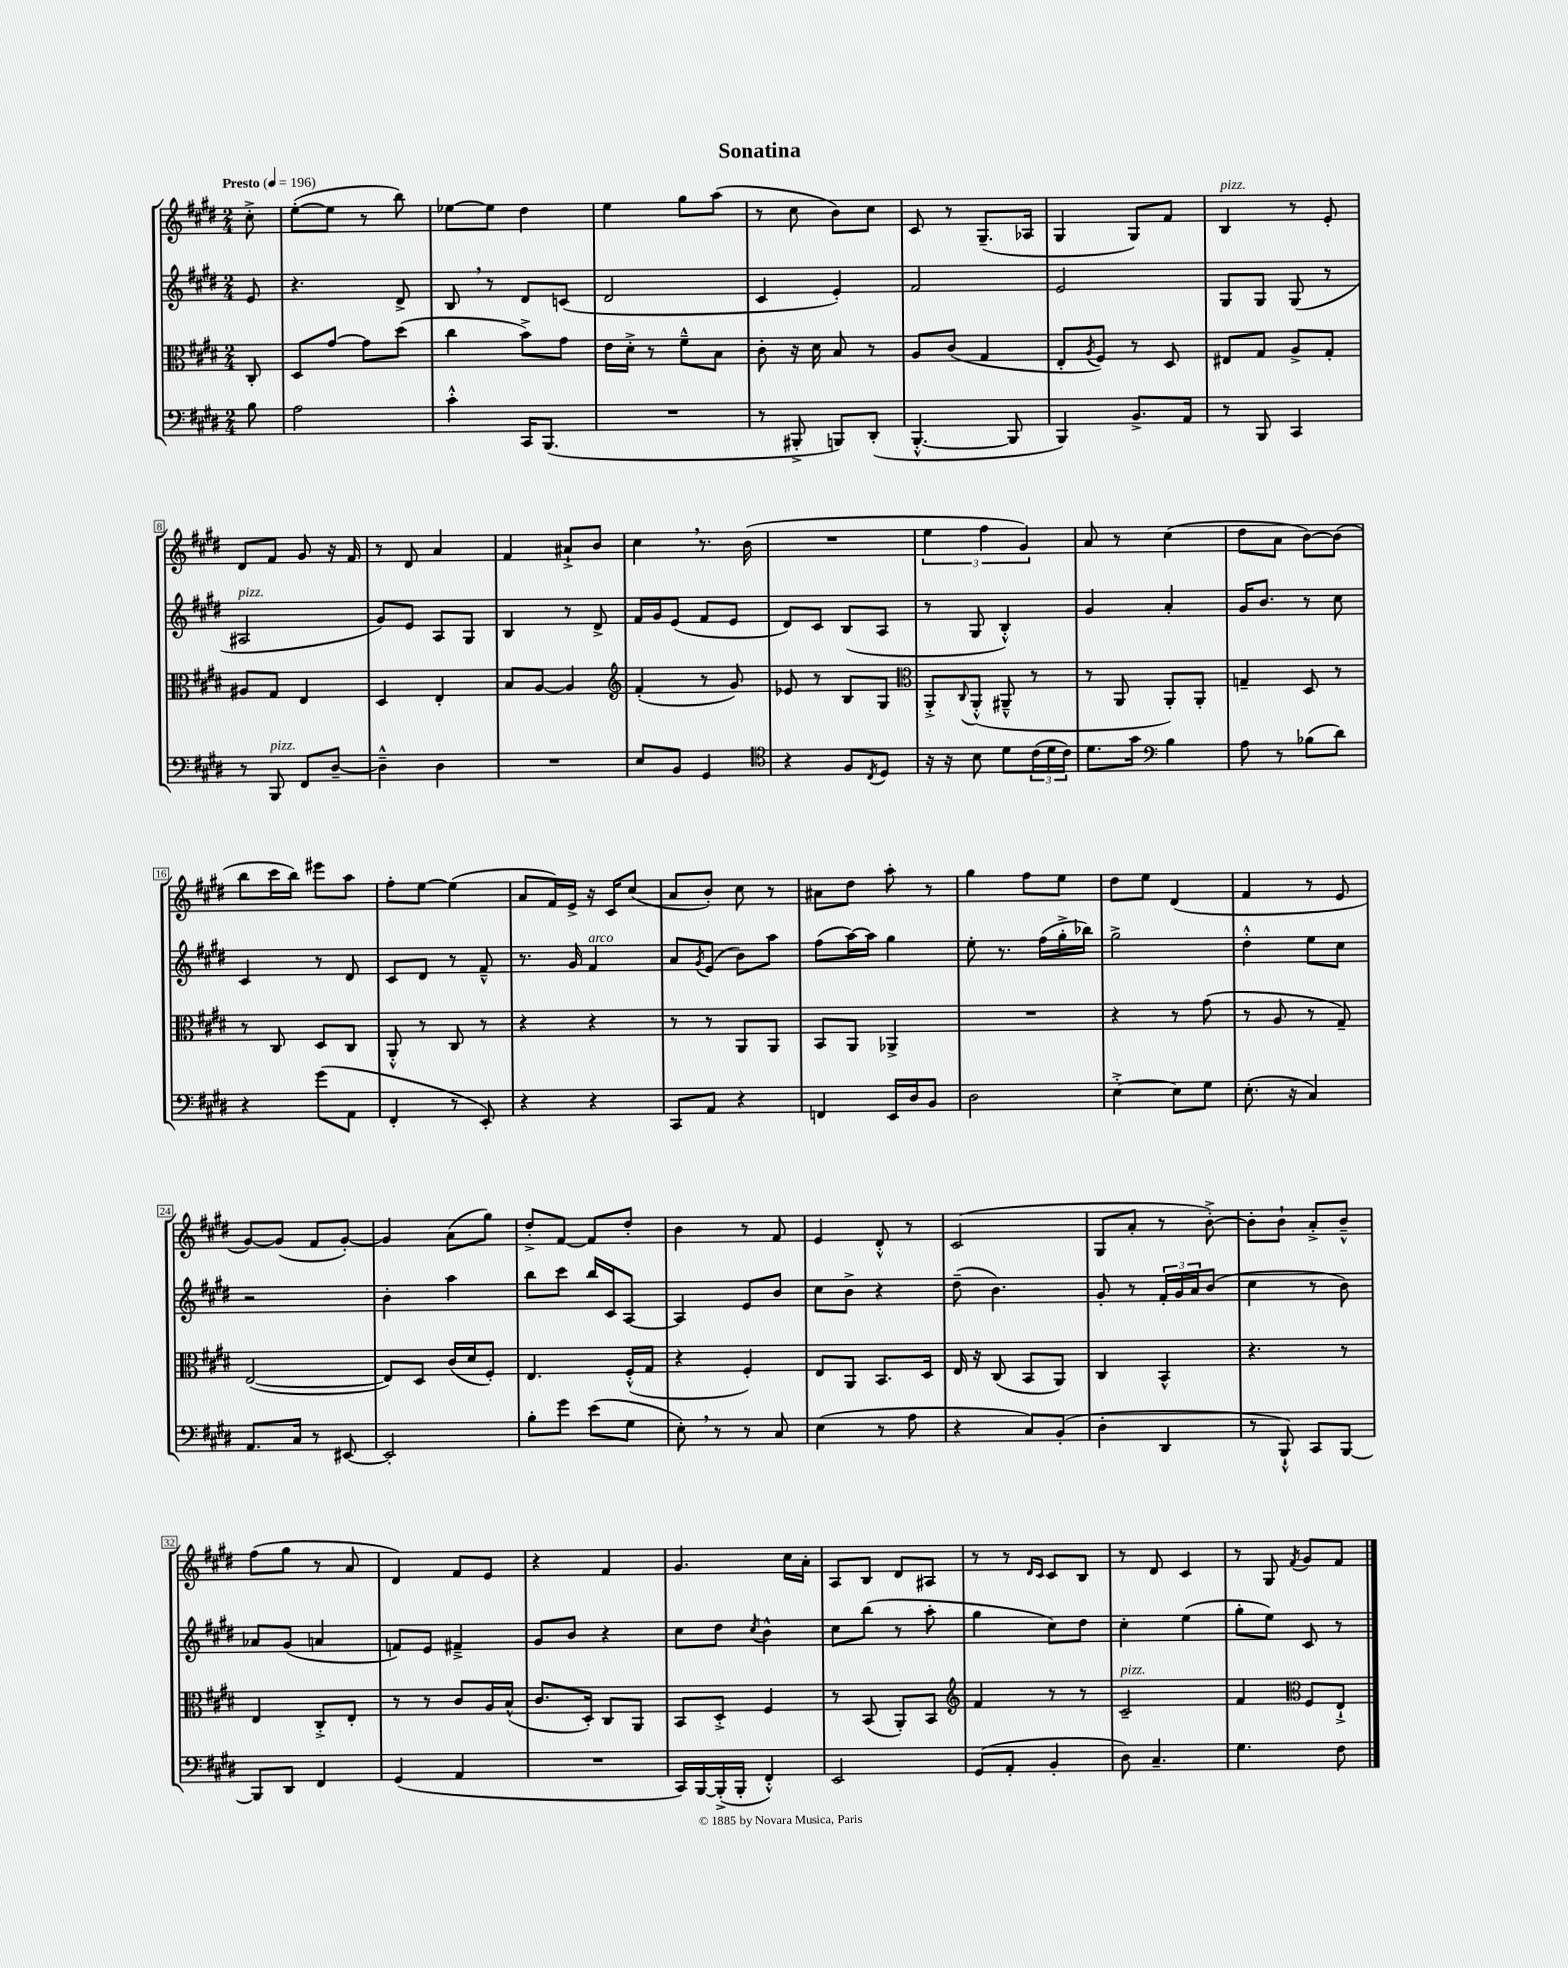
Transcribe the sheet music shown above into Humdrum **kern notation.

**kern	**kern	**kern	**kern
*staff4	*staff3	*staff2	*staff1
*clefF4	*clefC3	*clefG2	*clefG2
*k[f#c#g#d#]	*k[f#c#g#d#]	*k[f#c#g#d#]	*k[f#c#g#d#]
*M2/4	*M2/4	*M2/4	*M2/4
*MM196	*MM196	*MM196	*MM196
8B\	8C#'/	8e/	8cc#'^\
=	=	=	=
2A\	8D#/L	4.r	([8ee'\L
.	[8g#/J	.	8ee\]J
.	8g#\]L	.	8r
.	(8dd#\J	8d#^/	8bb\)
=	=	=	=
4c#'^^\	4cc#\	8B/	[8ee-\L
.	.	8r	8ee-\]J
16CC#/LK	8b^\L)	8d#/L	4dd#\
(8.BBB/J	.	.	.
.	8g#\J	(8c/J	.
=	=	=	=
2r	16e\LL	2d#/	4ee\
.	16d#'^\JJ	.	.
.	8r	.	.
.	8f#~^^\L	.	8gg#\L
.	8B\J	.	(8aa\J
=	=	=	=
8r	8c#'\	4c#/	8r
8BBB#'^/	16r	.	8cc#\
.	16d#\	.	.
8BBB/L)	8B/	4e'/)	8b\L)
(8DD#'/J	8r	.	8cc#\J
=	=	=	=
[4.BBB'^^/	8A/L	2f#/	8c#/
.	(8c#/J	.	8r
.	4G#/	.	(8.G#~/L
8BBB/]	.	.	.
.	.	.	16A-/Jk
=	=	=	=
4BBB/)	8E'/L	2e/	4G#/
.	8qA/	.	.
.	8F#/J)	.	.
8.BB^/L	8r	.	8G#/L)
.	8D#/	.	8f#/J
16AA/Jk	.	.	.
=	=	=	=
8r	8E#/L	8G#/L	4B/
8BBB/	8G#/J	8G#/J	.
4CC#/	8A^/L	(8G#/	8r
.	8G#'/J	8r	8e'/
=	=	=	=
8r	8A#/L	2A#/	8d#/L
8BBB/	8G#/J	.	8f#/J
8FF#/L	4E/	.	8g#/
[8D#~/J	.	.	16r
.	.	.	16f#/
=	=	=	=
4D#~^^\]	4D#/	8g#/L)	8r
.	.	8e/J	8d#/
4D#\	4E'/	8A/L	4a/
.	.	8G#/J	.
=	=	=	=
2r	8B/L	4B/	4f#/
.	[8A/J	.	.
.	4A/]	8r	8a#`^/L
.	.	8d#^/	8b/J
=	=	=	=
*	*clefG2	*	*
8E/L	(4f#'/	16f#/LL	4cc#\
.	.	16g#/J	.
8BB/J	.	(8e/J	.
4GG#/	8r	8f#/L	8.r
.	8g#/)	8e/J	.
.	.	.	(16b\
=	=	=	=
*clefC4	*	*	*
4r	8e-/	8d#/L)	2r
.	8r	8c#/J	.
8F#/L	8B/L	(8B/L	.
8qC#/	.	.	.
8D#/J	8G#/J	8A/J	.
=	=	=	=
*	*clefC3	*	*
16r	8AA'^/L	8r	6ee\
16r	.	.	.
.	8qqC#/	.	.
8B\	(8AA'^^/J	8G#/	.
.	.	.	6ff#\
8d#\L	8AA#~^^/	4B'^^/)	.
.	.	.	6g#/)
(24c#\L	8r	.	.
24d#\	.	.	.
24c#\JJ)	.	.	.
=	=	=	=
8.d#\L	8r	4g#/	8a/
.	8AA/	.	8r
16g#\Jk	.	.	.
*clefF4	*	*	*
4B\	8AA'/L)	4a'/	(4cc#\
.	8AA'/J	.	.
=	=	=	=
8A\	4G~/	16g#/LK	8dd#\L
.	.	8.b/J	.
8r	.	.	8a\J
(8B-\L	8D#/	8r	[8b\L)
8d#\J)	8r	8cc#\	(8b\]J
=	=	=	=
4r	8r	4c#/	8bb\L
.	8C#/	.	16ccc#\L
.	.	.	16bb\JJ)
(8g#\L	8D#/L	8r	8eee#\L
8AA\J	8C#/J	8d#/	8aa\J
=	=	=	=
4FF#'/	8AA'^^/	8c#/L	8ff#'\L
.	8r	8d#/J	[8ee\J
8r	8C#/	8r	(4ee\]
8EE'/)	8r	8f#~^^/	.
=	=	=	=
4r	4r	8.r	8a/L
.	.	.	16f#/L)
.	.	16g#/	16e^/JJ
4r	4r	4f#/	16r
.	.	.	16c#/LK
.	.	.	(8cc#/J
=	=	=	=
8CC#/L	8r	8a/L	8a/L
.	.	8qg#/	.
8AA/J	8r	(8e/J	8b'/J)
4r	8AA/L	8b\L)	8cc#\
.	8AA/J	8aa\J	8r
=	=	=	=
4FF/	8BB/L	(8ff#\L	8a#\L
.	8AA/J	[16aa\L)	8dd#\J
.	.	16aa\]JJ	.
16EE/LL	4AA-^/	4gg#\	8aa'\
16D#/J	.	.	.
8BB/J	.	.	8r
=	=	=	=
2D#\	2r	8ee'\	4gg#\
.	.	8.r	.
.	.	.	8ff#\L
.	.	(16ff#\LL	.
.	.	16gg#'^\	8ee\J
.	.	16bb-\JJ)	.
=	=	=	=
[4E'^\	4r	2gg#^\	8dd#\L
.	.	.	8ee\J
8E\]L	8r	.	(4d#/
8G#\J	(8g#\	.	.
=	=	=	=
(8.E'\	8r	4dd#'^^\	4f#/
.	8A/	.	.
16r	.	.	.
4C#/)	8r	8ee\L	8r
.	8G#~/)	8cc#\J	8e/
=	=	=	=
8.AA/L	([2E/	2r	[8g#/L)
.	.	.	(8g#/]J
16C#/Jk	.	.	.
8r	.	.	8f#/L
[8EE#/	.	.	[8g#'/J)
=	=	=	=
2EE#'/]	8E/]L)	4b'\	4g#/]
.	8D#/J	.	.
.	(16c#/LL	4aa\	(8a\L
.	16d#/J	.	.
.	8F#'/J)	.	8gg#\J)
=	=	=	=
8B'\L	4.E/	8bb\L	8dd#'^/L
8g#\J	.	8ccc#\J	[8f#/J
(8e\L	.	16bb/LL	8f#/]L
.	.	16c#/J	.
8G#\J	(16F#'^^/LL	[8A/J	8dd#'/J
.	16G#/JJ	.	.
=	=	=	=
8E'\)	4r	4A/]	4b\
8r	.	.	.
8r	4F#'/)	8e/L	8r
8C#/	.	8b/J	8f#/
=	=	=	=
(4E\	8E/L	8cc#\L	4e/
.	8AA/J	8b^\J	.
8r	8.BB/L	4r	8d#'^^/
8A\	.	.	8r
.	16D#/Jk	.	.
=	=	=	=
4r	16E/	(8dd#~\	(2c#/
.	16r	.	.
.	(8C#/	4.b\)	.
8C#/L)	8BB/L	.	.
(8BB'/J	8AA/J)	.	.
=	=	=	=
4D#'\	4C#/	8g#'/	8G#/L
.	.	8r	8a'/J
4DD#/	4BB^^/	24f#'/LL	8r
.	.	24g#/	.
.	.	24a/J	.
.	.	(8b/J	[8b'^\)
=	=	=	=
8r	4.r	4cc#\	8b'\]L
8BBB`^^/)	.	.	8b`\J
8CC#/L	.	8r	8a'^/L
[8BBB/J	8r	8b\)	8b~^^/J
=	=	=	=
8BBB/]L	4E/	8a-/L	(8ff#\L
8DD#/J	.	(8g#/J	8gg#\J
4FF#/	8C#'^/L	4a/	8r
.	8E'/J	.	8a/
=	=	=	=
(4GG#/	8r	8f/L)	4d#/)
.	8r	8e/J	.
4AA/	8c#/L	4f#~^/	8f#/L
.	16A/L	.	8e/J
.	(16B^^/JJ	.	.
=	=	=	=
2r	8.c#/L	8g#/L	4r
.	.	8b/J	.
.	16D#'/Jk)	.	.
.	8C#/L	4r	4f#/
.	8AA/J	.	.
=	=	=	=
16CC#/LL)	8BB/L	8cc#\L	4.g#/
[16BBB/	.	.	.
(16BBB'^/]	8D#'^/J	8dd#\J	.
16BBB'/JJ	.	.	.
.	.	8qcc#/	.
4FF#'^^/)	4F#/	4b^^\	.
.	.	.	16cc#\LL
.	.	.	16a'\JJ
=	=	=	=
2EE/	8r	8cc#\L	8A/L
.	(8BB/	(8bb\J	8B/J
.	8AA'/L)	8r	8d#/L
.	8BB/J	8aa'\	8A#/J
=	=	=	=
*	*clefG2	*	*
(8GG#/L	4f#/	4gg#\	8r
8AA'/J	.	.	8r
.	.	.	16qqd#/LL
.	.	.	16qqc#/JJ
4BB'/	8r	8cc#\L)	8c#/L
.	8r	8dd#\J	8B/J
=	=	=	=
8D#\)	2c#~/	4cc#'\	8r
4.C#~/	.	.	8d#/
.	.	(4ee\	4c#/
=	=	=	=
4.G#\	4f#/	8gg#'\L	8r
.	.	8ee\J)	8G#/
*	*clefC3	*	*
.	.	.	8qf#/
.	8F#/L	8c#/	8g#/L
8F#\	8E`^/J	8r	8f#/J
==	==	==	==
*-	*-	*-	*-
